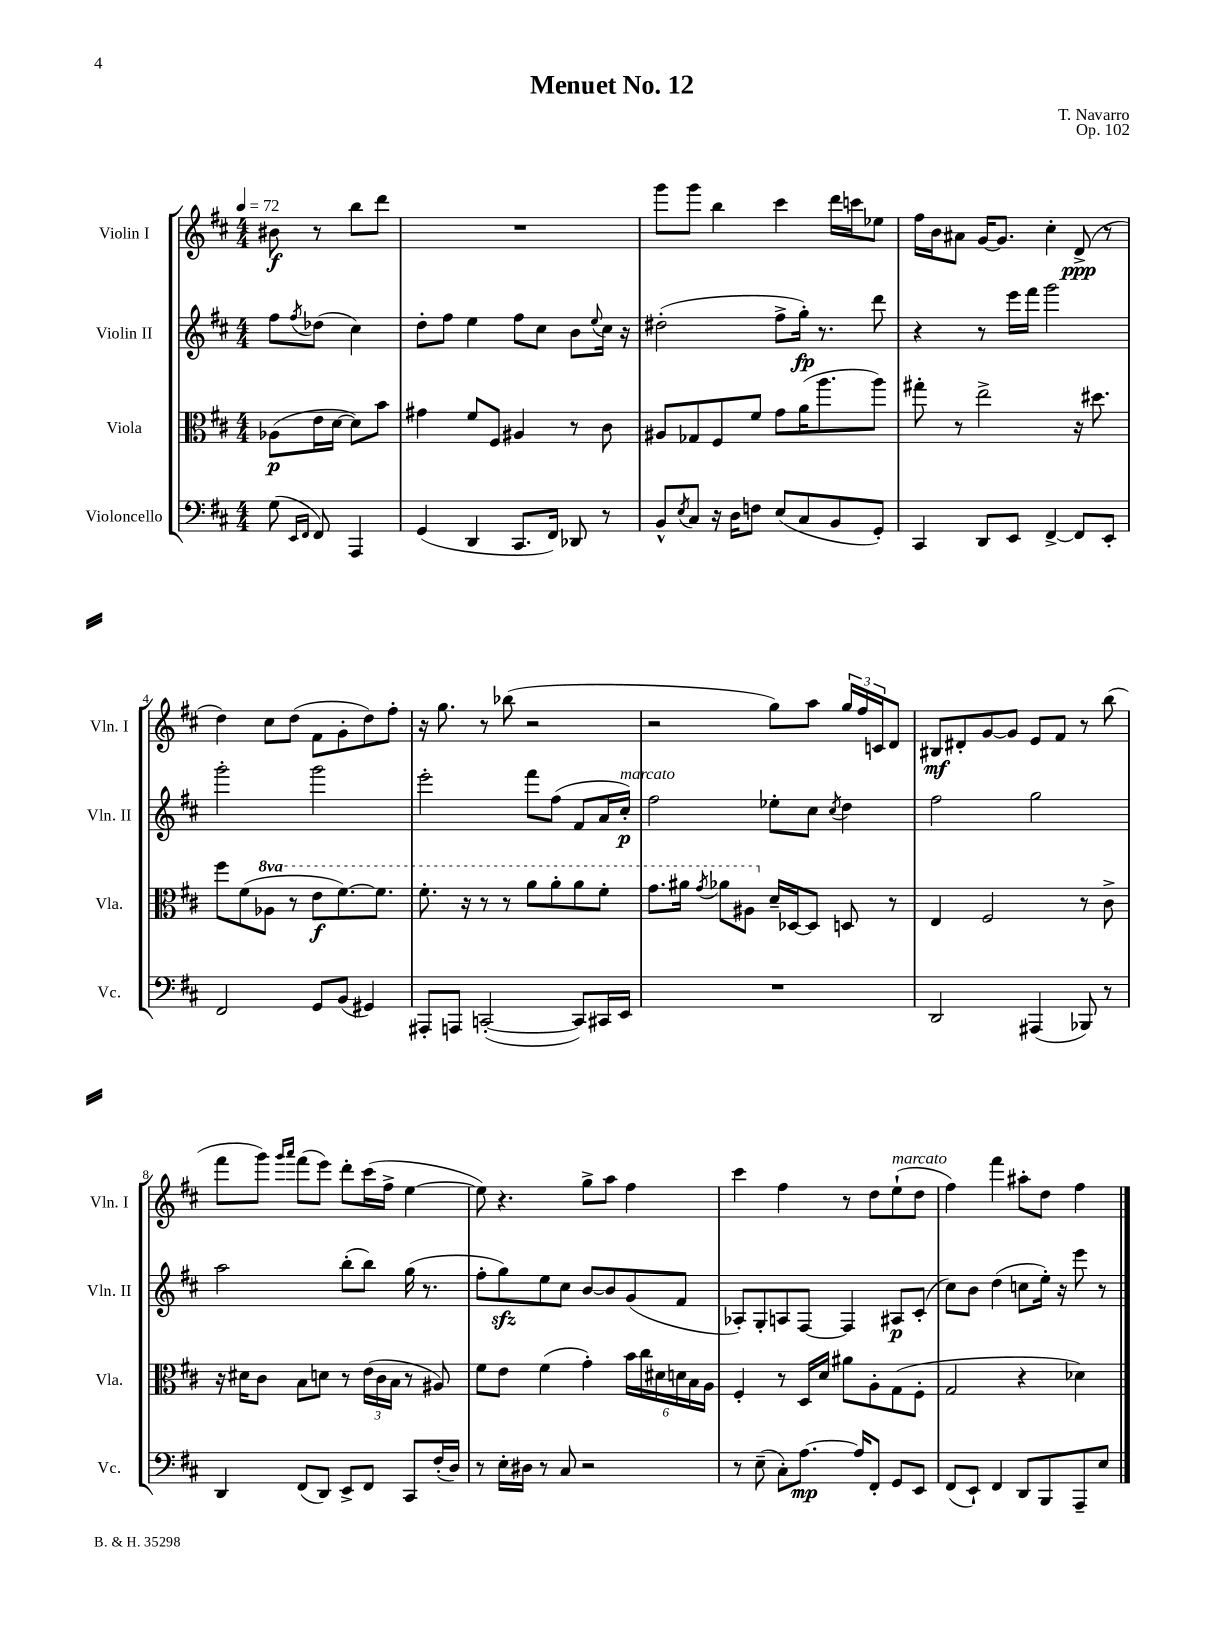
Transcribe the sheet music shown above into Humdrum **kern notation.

**kern	**kern	**kern	**kern
*staff4	*staff3	*staff2	*staff1
*clefF4	*clefC3	*clefG2	*clefG2
*k[f#c#]	*k[f#c#]	*k[f#c#]	*k[f#c#]
*M4/4	*M4/4	*M4/4	*M4/4
*MM72	*MM72	*MM72	*MM72
(8G	(8A-	8ff#	8b#
16qqEE	.	.	.
16qqFF#	.	8qff#	.
8FF#)	16e	(8dd-	8r
.	[16d	.	.
4AAA	8d])	4cc#)	8bb
.	8b	.	8ddd
=	=	=	=
(4GG	4g#	8dd'	1r
.	.	8ff#	.
4DD	8f#	4ee	.
.	8F#	.	.
8.CC#	4A#	8ff#	.
.	.	8cc#	.
16FF#)	.	.	.
8DD-	8r	8b	.
.	.	8qqee	.
8r	8c#	16cc#	.
.	.	16r	.
=	=	=	=
8BB^^	8A#	(2dd#'	8ggg
8qE	.	.	.
8C#	8G-	.	8ggg
16r	8F#	.	4bb
16D	.	.	.
8F	8f#	.	.
(8E	8g	8ff#^	4ccc#
8C#	(16a	16gg')	.
.	8.aa	8.r	.
8BB	.	.	16ddd
.	.	.	16ccc
8GG')	8aa)	8ddd	8ee-
=	=	=	=
4CC#	8gg#'	4r	16ff#
.	.	.	16b
.	8r	.	8a#
8DD	2ee^	8r	[16g
.	.	.	8.g]
8EE	.	16eee	.
.	.	16fff#	.
[4FF#^	.	2ggg	4cc#'
8FF#]	16r	.	(8d^
.	8.dd#	.	.
8EE'	.	.	8r
=	=	=	=
2FF#	8ff#	2ggg'	4dd)
.	(8f#	.	.
.	8a-	.	8cc#
.	8r	.	(8dd
8GG	8ee	2ggg	8f#
(8BB	[8.ff#)	.	8g'
4GG#)	.	.	8dd)
.	8.ff#]	.	.
.	.	.	8ff#'
=	=	=	=
8AAA#'	8.ff#'	2eee'	16r
.	.	.	8.gg
8AAA	.	.	.
.	16r	.	.
([2CC'	8r	.	8r
.	8r	.	(8bb-
.	8aa	8fff#	2r
.	8aa'	(8ff#	.
8CC])	8aa	8f#	.
16CC#	8ff#'	16a	.
16EE	.	16cc#')	.
=	=	=	=
1r	8.gg	2ff#	2r
.	16aa#	.	.
.	8qgg	.	.
.	8aa-	.	.
.	8a#	.	.
.	16d~	8ee-'	8gg)
.	[16D-	.	.
.	8D-]	8cc#	8aa
.	.	8qcc#	.
.	8D	4dd	24gg
.	.	.	24ff#
.	.	.	24c
.	8r	.	8d
=	=	=	=
2DD	4E	2ff#	8B#
.	.	.	8d#'
.	2F#	.	[8g
.	.	.	8g]
(4AAA#	.	2gg	8e
.	.	.	8f#
8BBB-)	8r	.	8r
8r	8c#^	.	(8bb
=	=	=	=
4DD	16r	2aa	8fff#
.	16d#	.	.
.	8c#	.	8ggg)
.	.	.	16qqggg
.	.	.	16qqaaa
(8FF#	8B	.	(8fff#
8DD)	8d	.	8eee)
8EE^	8r	(8bb'	8ddd'
8FF#	(24e	8bb)	(16ccc#
.	24c#	.	.
.	.	.	16ff#^
.	24B	.	.
8CC#	8r	(16gg	[4ee
.	.	8.r	.
(16F#'	8A#)	.	.
16D)	.	.	.
=	=	=	=
8r	8f#	8ff#'	8ee])
16E'	8e	8gg)	4.r
16D#	.	.	.
8r	(4f#	8ee	.
8C#	.	8cc#	.
2r	4g')	[8b	8gg^
.	.	8b]	8aa
.	24b	(8g	4ff#
.	24cc#	.	.
.	24d#	.	.
.	24d	8f#	.
.	24B	.	.
.	24A	.	.
=	=	=	=
8r	4F#'	8A-')	4ccc#
(8E~	.	8G'	.
8C#')	8r	8A	4ff#
[8.A	16D	[8F#	.
.	16d	.	.
.	8a#	4F#]	8r
16A]	.	.	.
8FF#'	8A'	.	8dd
8GG	(8G	8A#	(8ee`
8EE	8F#'	(8c#'	8dd
=	=	=	=
(8FF#	2G	8cc#)	4ff#)
8EE`)	.	8b	.
4FF#	.	(4dd	4fff#
8DD	4r	8cc	8aa#'
8BBB	.	16ee')	8dd
.	.	16r	.
8AAA~	4d-)	8eee	4ff#
8E	.	8r	.
==	==	==	==
*-	*-	*-	*-
